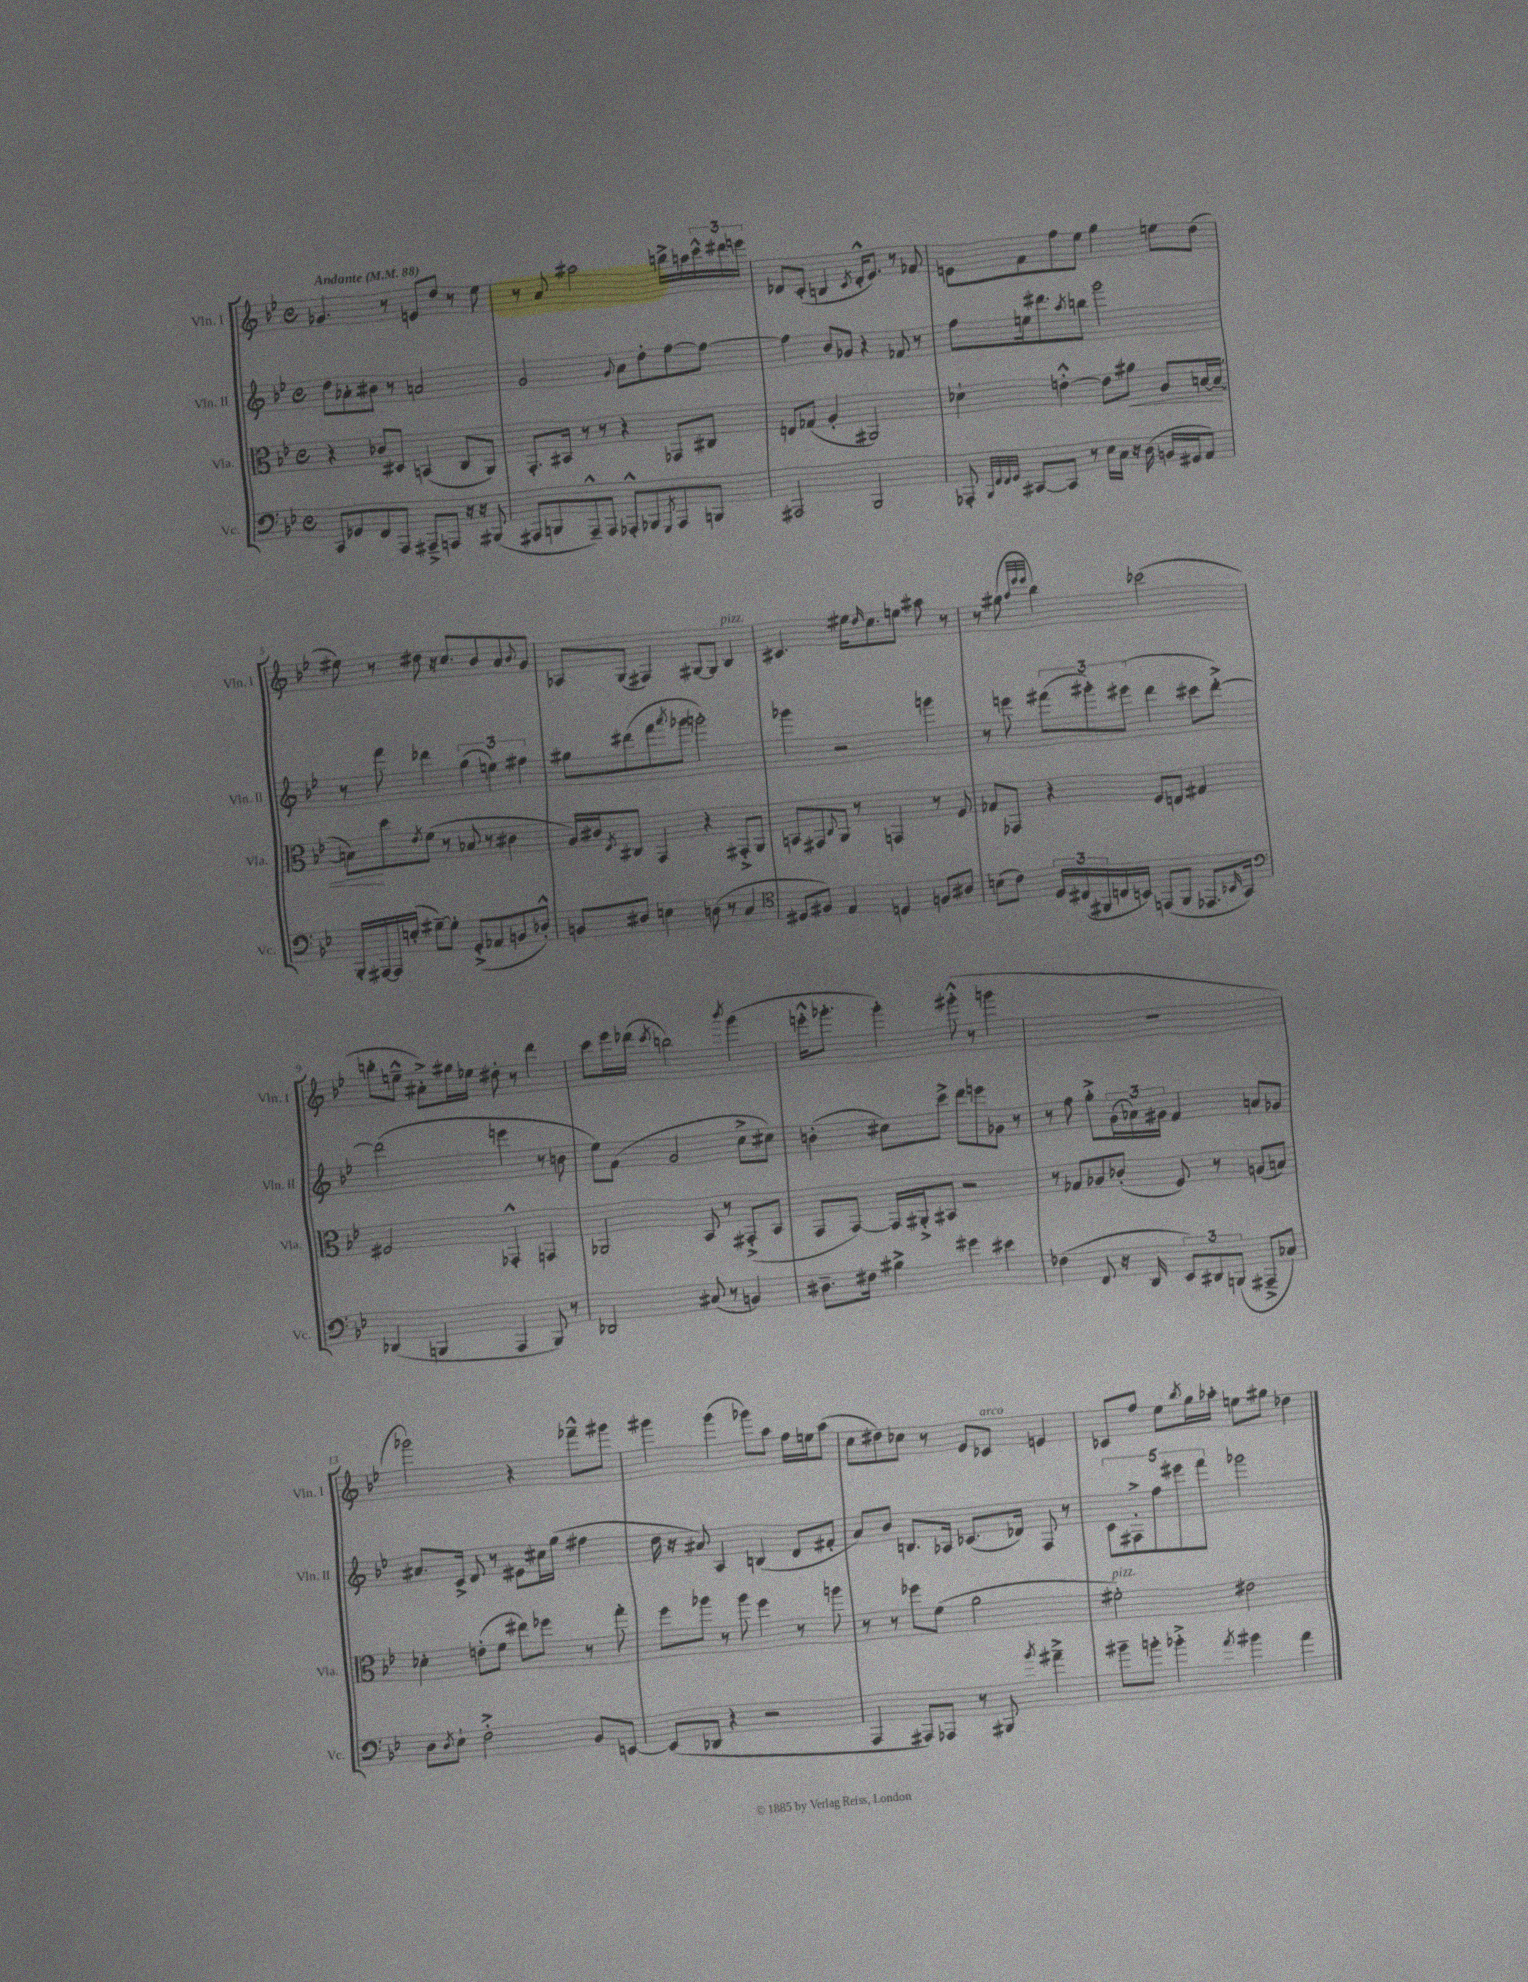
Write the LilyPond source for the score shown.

<<
\new StaffGroup <<
\new Staff = "s0" \with { instrumentName = "Vln. I" shortInstrumentName = "Vln. I" } {
    \clef treble \key bes \major \defaultTimeSignature \time 4/4 \tempo "Andante" 4 = 88
    ges'4. r8 e'8 d''8 r8 ees''8 |
    r8 a'8 ais''2 b''16-> a''16 \tuplet 3/2 { c'''16-^ dis'''16 e'''16 } |
    des'8 c'8-.( b4 \acciaccatura { c'8 } des'16-.-^ ees'8.) r8 fes'8 |
    e'8 f'8 f''8 ees''8 g''4 e''8 d''8( |
    eis''8) r8 dis''8 r16 c''8. bes'8 a'8 \appoggiatura { bes'8 } g'8 |
    aes8 g8( fis4) gis8~ gis8 bes4^\markup { \italic "pizz." } |
    cis'4. eis''16 \grace { d''16 } c''8. e''8 ais''8 r8 |
    r8 gis''8( \grace { a''32 ees'''32 ees'''32 } bes''4) ces'''2( |
    b''8-. e''8---^ ais'8-.->) gis''16 ees''16 dis''8-. r8 d'''4 |
    c'''8 ees'''16 des'''16( \acciaccatura { c'''8 } b''2) \acciaccatura { bes'''8 } g'''4( |
    e'''16-.-^ ges'''8.-. ges'''4-.) gis'''8-.-^( r8 g'''4 |
    R1 |
    ges'''2) r4 fes'''8---^ gis'''8 |
    gis'''4 gis'''4( ges'''8) a''8 f''16 e''16 a''8( |
    c''8 dis''8) ces''8 r8 ees'8 ces'8^\markup { \italic "arco" } e'4 |
    ces'8 f''8 ees''8 \acciaccatura { bes''8 } g''16 aes''16-. e''8 gis''8 des''4 \bar "|." |
}
\new Staff = "s1" \with { instrumentName = "Vln. II" shortInstrumentName = "Vln. II" } {
    \clef treble \key bes \major \defaultTimeSignature \time 4/4
    d''8 aes'8-. bis'8 r8 a'2 |
    g'2 \appoggiatura { g'8 } a'8 d''8-. f''8~ f''8~ |
    f''4 bes'8 ges'8 r4 fes'8 r8 |
    f''8 e''16 dis'''8. \acciaccatura { a''8 } b''8 g'''2 |
    r8 f'''8 des'''4 \tuplet 3/2 { g''4( e''4) fis''4 } |
    gis''8 dis'''8( f'''8 \acciaccatura { a'''8 } ges'''8 g'''2-.) |
    ges'''4 r2 g'''4 |
    r8 e'''8 \tuplet 3/2 { fis'''8( gis'''8-.) eis'''8( } d'''4 cis'''8 d'''8~-.->) |
    d'''2( e'''4 r8 b'8 |
    ees''8) f'8( g'2 c''8-> cis''8) |
    b'4-.( cis''8) c'''8-> d'''8 e'''8 ges'8 r8 |
    r8 f''8 g''8-.-> \tuplet 3/2 { g'16( aes'16) gis'16 } f'4 a'8 ges'8 |
    ais'8. c'16-> d'8 r8 eis'8 cis''16 g''16( fis''4 |
    d''16 r16 ais'8) a4 b4( d'8 fis'8-. |
    a'8) bes'8 b8. aes16 ces'8.( des'16) f8 r8 |
    \tuplet 5/4 { c'8 fis8-.-> f''8 eis'''8 f'''8 } ges'''2 \bar "|." |
}
\new Staff = "s2" \with { instrumentName = "Vla." shortInstrumentName = "Vla." } {
    \clef alto \key bes \major \defaultTimeSignature \time 4/4
    r4 ces'8 dis8 b,4( c8 a,8) |
    g,8.-. bis,16 r8 r8 r4 ges,8 cis8 |
    e8 ges8( a4-. ais,2) |
    des'4-! e'4~-.-^ e'8 ais'8\< a8 b16~ b16~--( |
    b8\!) d''8 \acciaccatura { ees'8 } f'8( r8 bes8 r8 cis'4 |
    a16) cis'16 \acciaccatura { ees8 } cis8 g,4 r4 gis,8-.-> a,8 |
    b,8 gis,8 \appoggiatura { c8 } a,8 r8 g,4 r8 f8 |
    ges8 ges,8 r4 f8 e8 gis4 |
    fis2 ges,4-.-^ g,4 |
    aes,2 bes,8 r8 gis,8-.->( bes,8 |
    g,8 g,8~) g,16 ais,16-.-> bis,8 r2 |
    r8 ges8 aes8 ces'8-.( f8) r8 a8( b8) |
    des'4-. e'8-.( f'8 eis''8) fes''8 r8 g''8-. |
    f''8 aes''8 r8 aes''8 f''4 r8 a''8 |
    r8 r8 fes''8 f'8( a'2 |
    fis'2-.^\markup { \italic "pizz." }) eis'2 \bar "|." |
}
\new Staff = "s3" \with { instrumentName = "Vc." shortInstrumentName = "Vc." } {
    \clef bass \key bes \major \defaultTimeSignature \time 4/4
    c,8 ges,8 f,8 a,,8 ais,,8---> a,,8 r16 r16 bis,,8( |
    ais,,8 b,,8 ais,,8---^) ais,,8 aes,,8-.-^ bes,,8 \acciaccatura { g,,8 } aes,,8 b,,8 |
    ais,,2 bes,,2 |
    aes,,8-. \grace { bes,,32 f,32 f,32 g,32 } cis,8~ cis,8 r8 ees16 c16 r16 d16( b,16 gis,16 a,8) |
    bes,,16-. ais,,16~ ais,,16 e16-.( gis8~--) gis8-. g,8-.->( aes,8 b,8 des8-.-^) |
    b,8 dis8 e4 d8( r8 c4 |
    \clef tenor dis8 fis8) ees4 d4 f8 ais8 |
    b8( c'8) \tuplet 3/2 { d16 cis16( fis,16 } c16 b,16) e,8( fis,8 ees,8. \grace { bes,16 } g,16) |
    \clef bass des,4( b,,4 a,,4 b,,8) r8 |
    des,2 cis8( r8 b,4) |
    dis8.-- fis16 bis4-> gis'4 eis'4 |
    fes4( f,8 r16 d,16 \tuplet 3/2 { ees,8) dis,8 b,,8( } ais,,8---> ces8) |
    d8 \acciaccatura { d8 } ees8-! f2-.-> bes,8 e,8~ |
    e,8( des,8 r4 r2 |
    a,,4 ais,,8) aes,,8 r8 bis,,8 \acciaccatura { bes'8 } ais'4---> |
    bis'8-- b'8-. bes'4-.-> \acciaccatura { a'8 } bis'4 a'4 \bar "|." |
}
>>
>>
